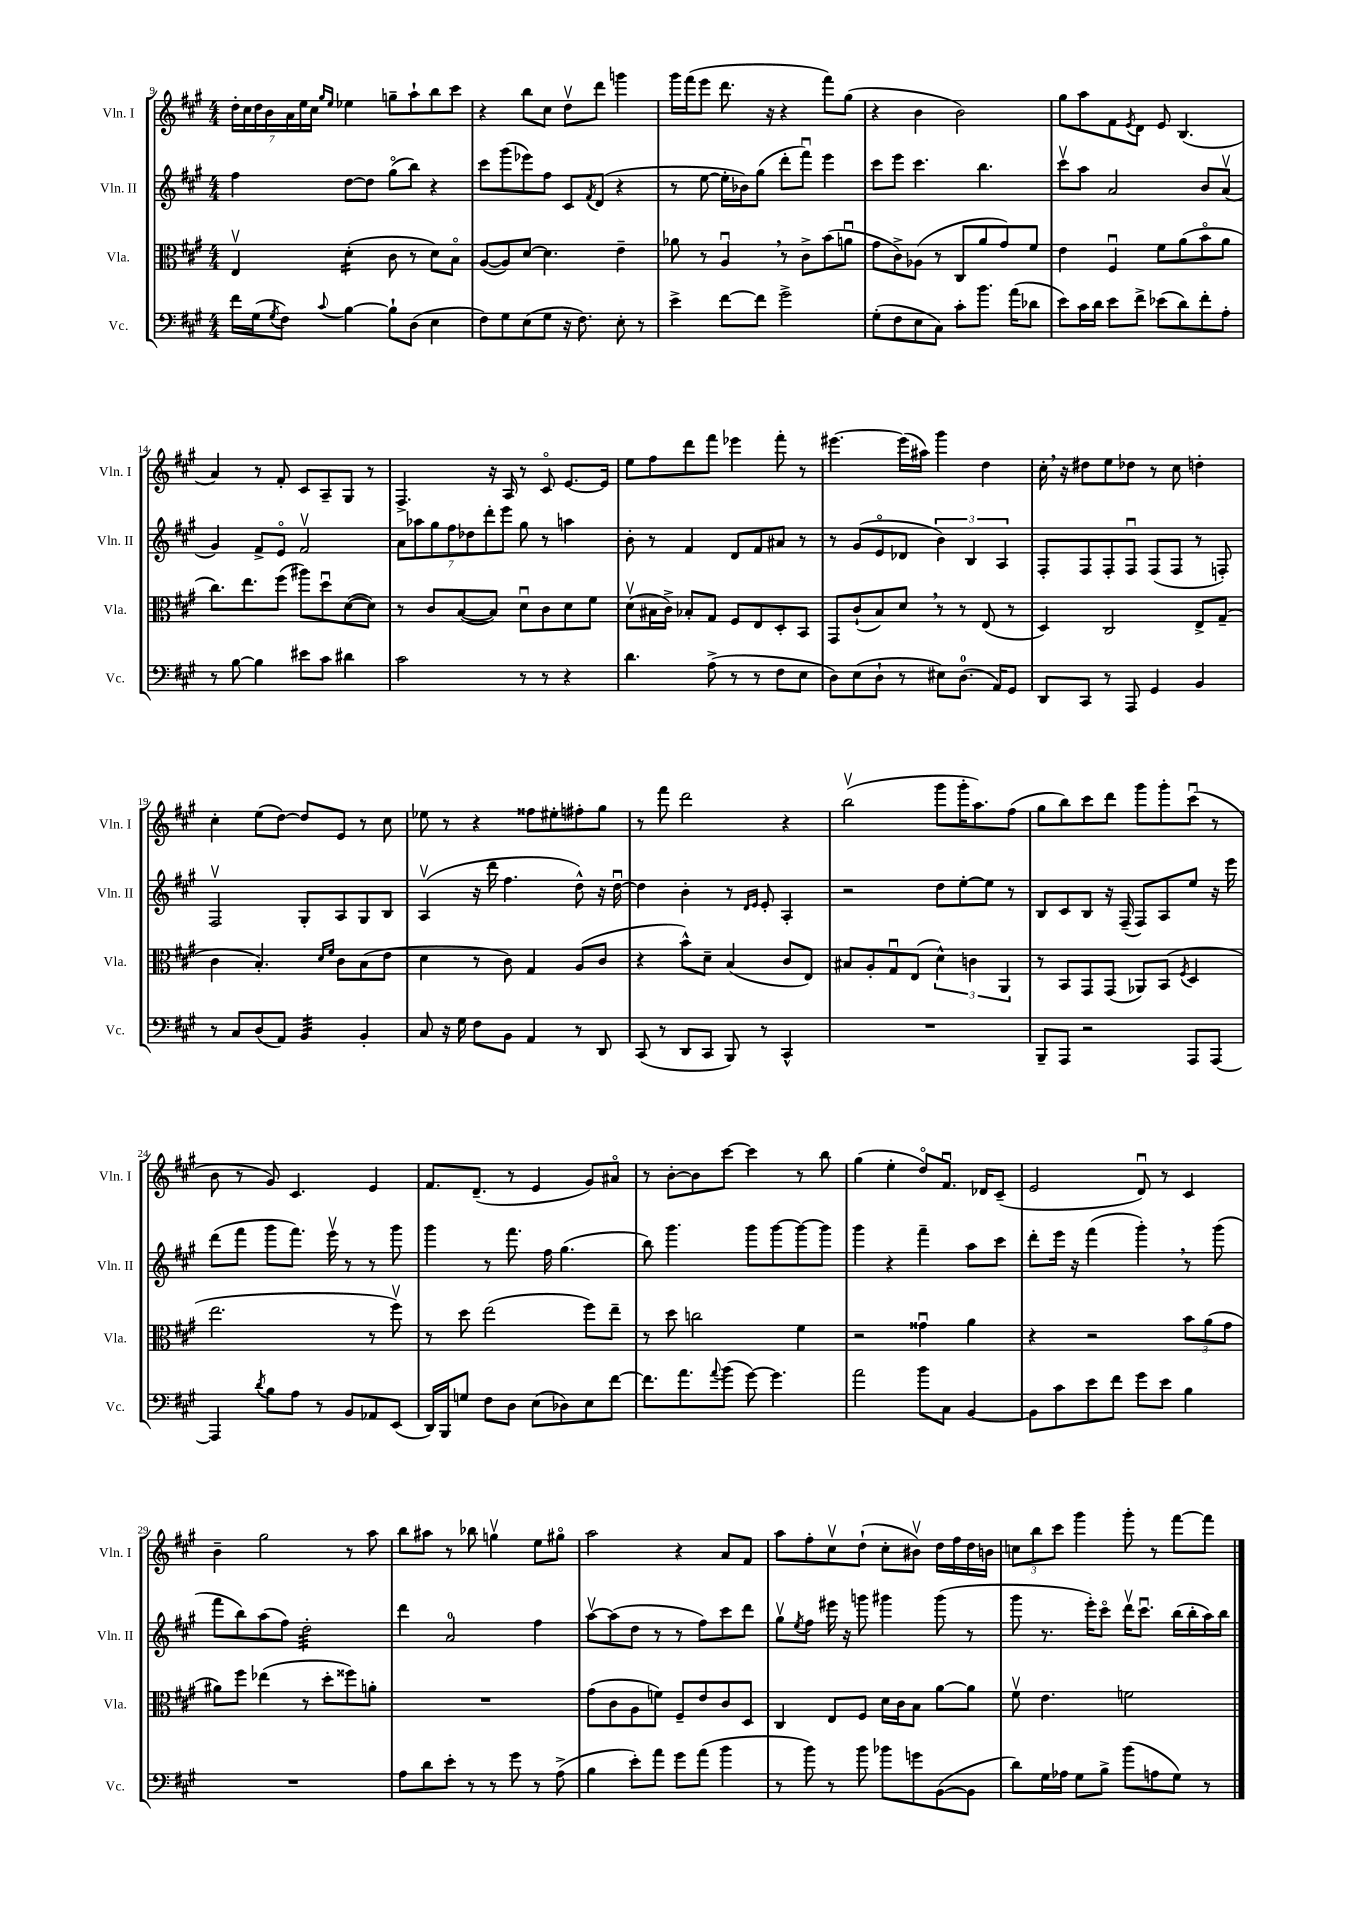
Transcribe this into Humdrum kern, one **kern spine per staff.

**kern	**kern	**kern	**kern
*staff4	*staff3	*staff2	*staff1
*clefF4	*clefC3	*clefG2	*clefG2
*k[f#c#g#]	*k[f#c#g#]	*k[f#c#g#]	*k[f#c#g#]
*M4/4	*M4/4	*M4/4	*M4/4
16f#	4Ev	4ff#	28dd'
.	.	.	28cc#
(16G#	.	.	.
.	.	.	28dd
.	.	.	28b
8qG#	.	.	.
8F#)	.	.	.
.	.	.	28a
.	.	.	28ee
.	.	.	28cc#
.	.	.	16qqgg#
8qqc#	.	.	16qqee
[4B	(4d'	[8dd	4ee-
.	.	8dd]	.
8B`]	8c#	(8gg#o	8gg~
(8D	8r	8bb)	8aa`
4E	8d)	4r	8bb
.	8Bo	.	8ccc#
=	=	=	=
8F#)	([8A	8ccc#	4r
8G#	8A])	(8ggg#	.
(8E	[8d	8eee-)	8bb
8G#	4.d]	8ff#	8cc#
16r	.	8c#	8ddv
8.F#)	.	.	.
.	.	8qf#	.
.	.	(8d	8ddd
8E'	4e~	4r	4ggg
8r	.	.	.
=	=	=	=
4e^	8a-	8r	16ggg#
.	.	.	(16fff#
.	8r	[8ee	8eee
[8f#	4Au	16ee']	8.ddd
.	.	16b-)	.
8f#]	.	(8gg#	.
.	.	.	16r
2g#^	8r	8ddd'	4r
.	8c#^	8fff#u)	.
.	(8b	4eee	8fff#)
.	8au	.	(8gg#
=	=	=	=
(8G#'	8g#	8ccc#	4r
8F#	8c#^)	8eee	.
8E	(8A-	4.ccc#	4b
8C#)	8r	.	.
8c#'	8C#	.	2b)
8.b	8a	4.bb	.
.	8g#)	.	.
(16a	.	.	.
8d-	8f#	.	.
=	=	=	=
8e)	4e	8ccc#v	8gg#
16c#	.	8aa	8aa
16d	.	.	.
8e	4F#u	2a	8f#
.	.	.	8qe
8f#^	.	.	8d
(8e-	8f#	.	8e
8d)	(8a	.	(4.B
8f#'	8bo	8b	.
8A'	8a	(8av	.
=	=	=	=
8r	8.cc#)	4g#)	4a)
[8B	.	.	.
.	8.ee	.	.
4B]	.	8f#^	8r
.	(8ff#	8eo	8f#'
8e#	8aa#)	2f#v	8c#
8c#	8ddu	.	8A~
4d#	([8d	.	8G#
.	8d])	.	8r
=	=	=	=
2c#	8r	14a	4.F#^
.	.	14aa-	.
.	8c#	.	.
.	.	14gg#	.
.	.	14ff#	.
.	([8B	.	.
.	.	14dd-	.
.	.	14ddd'	.
.	8B])	.	16r
.	.	14eee	.
.	.	.	16A
8r	8du	8gg#	8r
8r	8c#	8r	8c#o
4r	8d	4aa	[8.e
.	8f#	.	.
.	.	.	16e]
=	=	=	=
4.d	(8dv	8b'	8ee
.	16B#	8r	8ff#
.	16c#^)	.	.
.	8B-'	4f#	8ddd
(8A^	8G#	.	8fff#
8r	8F#	8d	4eee-
8r	8E	8f#	.
8F#	8D'	8a#	8fff#'
8E	8BB	8r	8r
=	=	=	=
8D)	8GG#	8r	[4.eee#
(8E	(8c#`	(8g#	.
8D`	8B)	8eo	.
8r	8d	8d-	(16eee#]
.	.	.	16aa#)
8E#)	8r	6b)	4ggg#
(8.D	8r	.	.
.	.	6B	.
.	(8E	.	4dd
16AA)	.	.	.
.	.	6A	.
8GG#	8r	.	.
=	=	=	=
8DD	4D)	8F#'	16cc#'
.	.	.	16r
8CC#	.	8F#	8dd#
8r	2C#	8F#'	8ee
8AAA	.	8F#u	8dd-
4GG#	.	(8F#	8r
.	.	8F#	8cc#
4BB	8E^	8r	4dd'
.	(8G#~	8F')	.
=	=	=	=
8r	4c#	2F#v	4cc#'
8C#	.	.	.
(8D	4.B')	.	(8ee
8AA)	.	.	[8dd)
4BB	.	8G#'	8dd]
.	16qqd	.	.
.	16qqf#	.	.
.	8c#	8A	8e
4BB'	(8B	8G#	8r
.	8e	8B	8cc#
=	=	=	=
8C#	4d	(4Av	8ee-
16r	.	.	8r
16G#	.	.	.
8F#	8r	16r	4r
.	.	16ddd	.
8BB	8c#)	4.ff#	.
4AA	4G#	.	8ff##
.	.	.	8ee#'
8r	(8A	8dd^^)	8ff#'
8DD	8c#	16r	8gg#
.	.	[16ddu	.
=	=	=	=
(8CC#	4r	4dd]	8r
8r	.	.	8fff#
8DD	8b^^)	4b'	2ddd
8CC#	8d~	.	.
8BBB)	(4B	8r	.
.	.	16qqd	.
.	.	16qqe	.
8r	.	8e'	.
4CC#^^	8c#	4A'	4r
.	8E)	.	.
=	=	=	=
1r	8B#	2r	(2bbv
.	8A'	.	.
.	8G#u	.	.
.	(8E	.	.
.	6d^^)	8dd	8ggg#
.	.	[8ee'	16ggg#'
.	6c	.	.
.	.	.	8.aa)
.	.	8ee]	.
.	6AA	.	.
.	.	8r	(8ff#
=	=	=	=
8BBB~	8r	8B	8gg#
8AAA	8BB	8c#	8bb)
2r	8GG#	8B	8ccc#
.	(8GG#	16r	8ddd
.	.	(16F#~	.
.	8AA-)	8F#)	8ggg#
.	(8BB	8A	8ggg#'
.	8qF#	.	.
8AAA	4D	8ee	(8ccc#u
[8AAA	.	16r	8r
.	.	16eee	.
=	=	=	=
4AAA]	2.ee	(8ddd	8b
.	.	8fff#	8r
8qd	.	.	.
8B	.	8ggg#	8g#)
8A	.	8.fff#)	4.c#
8r	.	.	.
.	.	16eeev	.
8BB	.	8r	.
8AA-	8r	8r	4e
(8EE	8ff#v)	8ggg#	.
=	=	=	=
16DD)	8r	4ggg#	8.f#
16BBB	.	.	.
8G	8dd	.	.
.	.	.	(8.d~
8F#	(2ee	8r	.
8D	.	8.fff#	8r
(8E	.	.	4e
.	.	16ff#	.
8D-)	.	(4.gg#	.
8E	8ff#)	.	8g#)
[8f#	8ee~	.	8a#o
=	=	=	=
8.f#]	8r	8bb)	8r
.	8dd	4.ggg#	[8b'
8.a	.	.	.
.	2cc	.	8b]
8qqa	.	.	.
(8b	.	.	[8ccc#
[8g#)	.	8ggg#	4ccc#]
4.g#]	.	[8ggg#	.
.	4f#	8ggg#_	8r
.	.	8ggg#]	8bb
=	=	=	=
2a	2r	4ggg#	(4gg#
.	.	4r	4ee'
8b	4g##u	4fff#~	8ddo)
8C#	.	.	8.f#u
[4BB	4a	8aa	.
.	.	.	16d-
.	.	8ccc#	(8c#~
=	=	=	=
8BB]	4r	8ddd'	2e
8c#	.	16eee	.
.	.	16r	.
8e	2r	(4fff#	.
8f#	.	.	.
8g#	.	4ggg#')	8du)
8e	.	.	8r
4B	12b	8r	4c#
.	(12a	.	.
.	.	(8ggg#	.
.	12g#	.	.
=	=	=	=
1r	8a#)	8fff#	4b~
.	8ff#	8bb)	.
.	(4ee-	(8aa	2gg#
.	.	8ff#)	.
.	8r	2dd'	.
.	8dd'	.	.
.	8ff##)	.	8r
.	8a'	.	8aa
=	=	=	=
8A	1r	4ddd	8bb
8d	.	.	8aa#
8e'	.	2a	8r
8r	.	.	8bb-
8r	.	.	4ggv
8g#	.	.	.
8r	.	4ff#	8ee
(8A^	.	.	8gg#o
=	=	=	=
4B	(8g#	[8aav	2aa
.	8c#	(8aa]	.
8e')	8A	8dd	.
8a	8f)	8r	.
8g#	8F#~	8r	4r
(8a	8e	8ff#)	.
4b	8c#	8ccc#	8a
.	8D	8ddd	8f#
=	=	=	=
8r	4C#	8gg#v	8aa
.	.	8qee	.
8b)	.	8ff#	8ff#'
8r	8E	16eee#	8cc#v
.	.	16r	.
8b	8F#	8ggg	(8dd`
8b-	16d	4ggg#	8cc#'
.	16c#	.	.
8g	8B	.	8b#v)
([8BB	[8a	(8ggg#	16dd
.	.	.	16ff#
8BB]	8a]	8r	16dd
.	.	.	16b
=	=	=	=
8d)	8f#v	8ggg#	12cc
.	.	.	12bb
16G#	4.e	8.r	.
.	.	.	12ccc#
16A-	.	.	.
8G#	.	.	4ggg#
.	.	16eee')	.
8B^	.	8ccc#o	.
(8b	2f	16dddv	8ggg#'
.	.	8.ccc#u	.
8A	.	.	8r
8G#)	.	(16bb	[8fff#
.	.	16bb'	.
8r	.	16aa)	8fff#]
.	.	16bb	.
==	==	==	==
*-	*-	*-	*-
